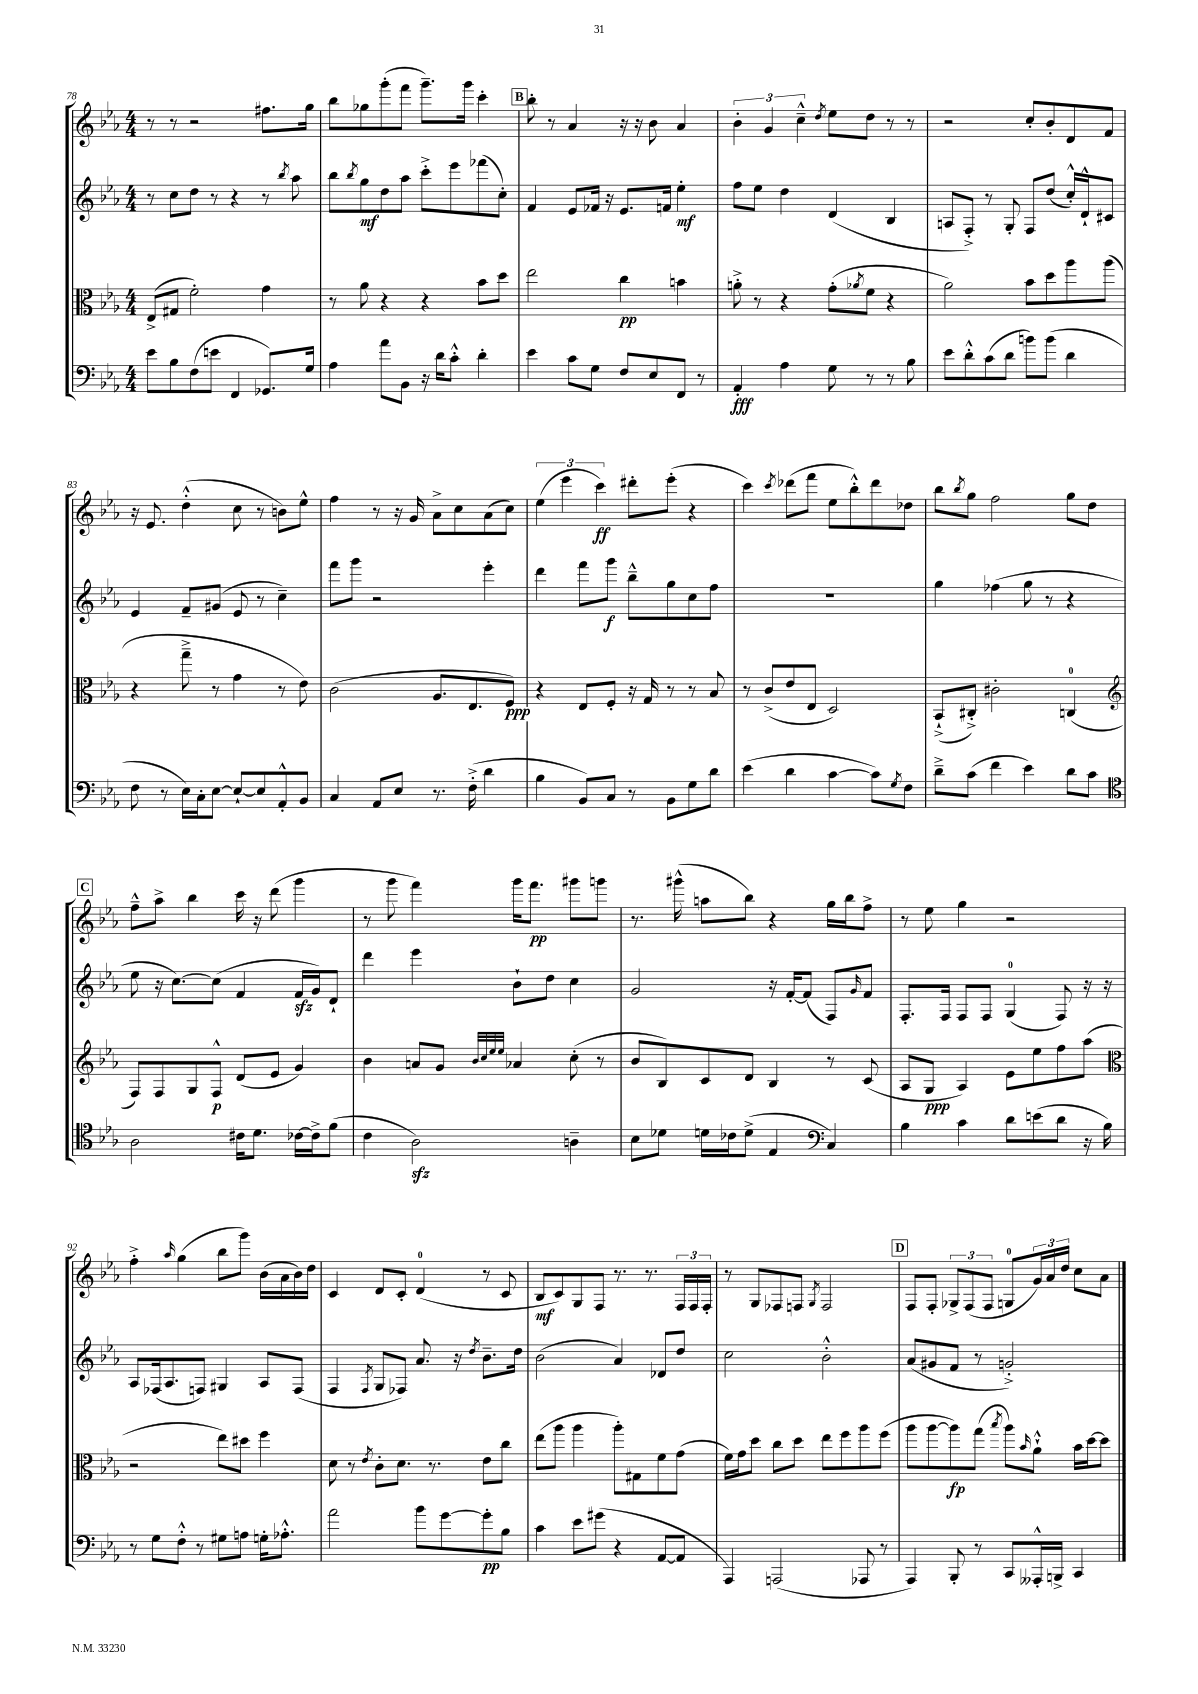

**kern	**dynam	**kern	**dynam	**kern	**dynam	**kern	**dynam
*part4	*part4	*part3	*part3	*part2	*part2	*part1	*part1
*staff4	*staff4	*staff3	*staff3	*staff2	*staff2	*staff1	*staff1
*clefF4	*	*clefC3	*	*clefG2	*	*clefG2	*
*k[b-e-a-]	*	*k[b-e-a-]	*	*k[b-e-a-]	*	*k[b-e-a-]	*
*M4/4	*	*M4/4	*	*M4/4	*	*M4/4	*
=78	=78	=78	=78	=78	=78	=78	=78
8e-\L	.	(8E-^/L	.	8r	.	8r	.
8B-\	.	8G#X/J	.	8cc\L	.	8r	.
(8F\	.	2f'\)	.	8dd\J	.	2r	.
8en\J	.	.	.	8r	.	.	.
4FF/	.	.	.	4r	.	.	.
8.GG-X/L)	.	4g\	.	8r	.	8.ff#X\L	.
.	.	.	.	8qbb-/	.	.	.
.	.	.	.	8aa-\	.	.	.
16G/Jk	.	.	.	.	.	16gg\Jk	.
=79	=79	=79	=79	=79	=79	=79	=79
4A-\	.	8r	.	8bb-\L	.	8bb-\L	.
.	.	.	.	8qbb-/	.	.	.
.	.	8a-\	.	8gg\	mf	8gg-X\	.
8a-\L	.	4r	.	8dd\	.	(8ggg'\	.
8BB-\J	.	.	.	8aa-\J	.	8fff\J	.
16r	.	4r	.	8ccc'^\L	.	8.ggg~\L)	.
16d\KL	.	.	.	.	.	.	.
8c'^^\J	.	.	.	8eee-\	.	.	.
.	.	.	.	.	.	16ggg\Jk	.
4d'\	.	8b-\L	.	(8fff-X\	.	4ccc'\	.
.	.	8dd\J	.	8cc'\J)	.	.	.
!!LO:REH:place=s1:t=B
=80	=80	=80	=80	=80	=80	=80	=80
4e-\	.	2ee-\	.	4f/	.	8bb-'\	.
.	.	.	.	.	.	8r	.
8c\L	.	.	.	8e-/L	.	4a-/	.
8G\J	.	.	.	16f-X/Jk	.	.	.
.	.	.	.	16r	.	.	.
8F/L	.	4cc\	pp	8.e-/L	.	16r	.
.	.	.	.	.	.	16r	.
8E-/	.	.	.	.	.	8b-\	.
.	.	.	.	16fn/Jk	.	.	.
8FF/J	.	4bn\	.	4ee-'\	mf	4a-/	.
8r	.	.	.	.	.	.	.
=81	=81	=81	=81	=81	=81	=81	=81
4AA-'/	fff	8an'^\	.	8ff\L	.	6b-'\	.
.	.	8r	.	8ee-\J	.	.	.
.	.	.	.	.	.	6g/	.
4A-\	.	4r	.	4dd\	.	.	.
.	.	.	.	.	.	6cc~^^\	.
.	.	.	.	.	.	8qdd/	.
8G\	.	(8g'\L	.	(4d/	.	8ee-\L	.
.	.	8qa-X/	.	.	.	.	.
8r	.	8f\J	.	.	.	8dd\J	.
8r	.	4r	.	4B-/	.	8r	.
8B-\	.	.	.	.	.	8r	.
=82	=82	=82	=82	=82	=82	=82	=82
8e-\L	.	2a-\)	.	8An/L	.	2r	.
8d'^^\	.	.	.	8F'^/J)	.	.	.
(8c\	.	.	.	8r	.	.	.
8d\J	.	.	.	8G'/	.	.	.
8bn\L)	.	8b-\L	.	8F/L	.	8cc'/L	.
(8b\J	.	8dd\	.	(8dd/J	.	8b-'/	.
4d\	.	8aa-\	.	16cc'^^/LL)	.	8d/	.
.	.	.	.	16d`^^/J	.	.	.
.	.	(8aa-\J	.	8c#X/J	.	8f/J	.
!!LO:LB:g=z
=83	=83	=83	=83	=83	=83	=83	=83
8F\	.	4r	.	4e-/	.	16r	.
.	.	.	.	.	.	8.e-/	.
8r	.	.	.	.	.	.	.
16E-\LL)	.	8gg~^\	.	8f~/L	.	(4dd'^^\	.
16C'\J	.	.	.	.	.	.	.
[8E-\J	.	8r	.	(8g#X/J	.	.	.
8E-`/L_	.	4g\	.	8e-/	.	8cc\	.
8E-/]	.	.	.	8r	.	8r	.
8AA-'^^/	.	8r	.	4cc~\)	.	8bn\L)	.
8BB-/J	.	8e-\)	.	.	.	8ee-^^\J	.
=84	=84	=84	=84	=84	=84	=84	=84
4C/	.	(2c\	.	8fff\L	.	4ff\	.
.	.	.	.	8ggg\J	.	.	.
8AA-/L	.	.	.	2r	.	8r	.
8E-/J	.	.	.	.	.	16r	.
.	.	.	.	.	.	16g/	.
8.r	.	8.A-/L	.	.	.	8a-^\L	.
.	.	.	.	.	.	8cc\	.
(16F'^\	.	8.E-/	.	.	.	.	.
4d\	.	.	.	4eee-'\	.	(8a-\	.
.	.	8F/J)	ppp	.	.	8cc\J)	.
=85	=85	=85	=85	=85	=85	=85	=85
4B-\	.	4r	.	4ddd\	.	(6ee-\	.
.	.	.	.	.	.	6eee-\	.
8BB-/L)	.	8E-/L	.	8fff\L	.	.	.
.	.	.	.	.	.	6ccc\)	ff
8C/J	.	8F'/J	.	8ggg\J	f	.	.
8r	.	16r	.	8bb-~^^\L	.	8ddd#X'\L	.
.	.	16G/	.	.	.	.	.
8BB-\L	.	8r	.	8gg\	.	(8eee-'\J	.
8G\	.	8r	.	8cc\	.	4r	.
8d\J	.	8B-/	.	8ff\J	.	.	.
=86	=86	=86	=86	=86	=86	=86	=86
(4e-\	.	8r	.	1r	.	4ccc\)	.
.	.	(8c^/L	.	.	.	.	.
.	.	.	.	.	.	8qccc/	.
4d\	.	8e-/	.	.	.	(8ddd-X\L	.
.	.	8E-/J	.	.	.	8fff\J	.
[4c\	.	2D/)	.	.	.	8ee-\L	.
.	.	.	.	.	.	8bb-'^^\)	.
8c\L])	.	.	.	.	.	8ddd-\	.
8qG/	.	.	.	.	.	.	.
8F\J	.	.	.	.	.	8dd-X\J	.
=87	=87	=87	=87	=87	=87	=87	=87
8d~^\L	.	(8BB-`^/L	.	4gg\	.	8bb-\L	.
.	.	.	.	.	.	8qbb-/	.
(8c\J	.	8C#X'^/J)	.	.	.	8gg\J	.
4f\	.	2c#X'\	.	(4ff-X\	.	2ff\	.
4e-\)	.	.	.	8gg\	.	.	.
.	.	.	.	8r	.	.	.
8d\L	.	(4Cn/	.	4r	.	8gg\L	.
8c\J	.	.	.	.	.	8dd\J	.
!!LO:LB:g=z
!!LO:REH:place=s1:t=C
=88	=88	=88	=88	=88	=88	=88	=88
*clefC4	*	*clefG2	*	*	*	*	*
2A-\	.	8F/L)	.	8ee-\	.	8ff~^^\L	.
.	.	8F/	.	16r	.	8aa-^\J	.
.	.	.	.	[8.cc\L)	.	.	.
.	.	8G/	.	.	.	4bb-\	.
.	.	8F^^/J	p	(8cc\J]	.	.	.
16c#X\KL	.	(8d/L	.	4f/	.	16ccc\	.
8.d\J	.	.	.	.	.	16r	.
.	.	8e-/J	.	.	.	(8ddd\	.
[16c-X\LL	.	4g/)	.	16fzz/LL	.	4ggg\	.
16c-^\J]	.	.	.	16g/J)	.	.	.
(8f\J	.	.	.	8d`/J	.	.	.
=89	=89	=89	=89	=89	=89	=89	=89
4c\	.	4b-\	.	4ddd\	.	8r	.
.	.	.	.	.	.	8ggg\	.
2A-zz\)	.	8an/L	.	4eee-\	.	4fff\)	.
.	.	8g/J	.	.	.	.	.
.	.	32qqb-/LLL	.	.	.	.	.
.	.	32qqcc/	.	.	.	.	.
.	.	32qqee-/	.	.	.	.	.
.	.	32qqee-/JJJ	.	.	.	.	.
.	.	4a-X/	.	8b-`\L	.	16ggg\KL	.
.	.	.	.	.	.	8.fff\J	pp
.	.	.	.	8dd\J	.	.	.
4An~\	.	(8cc'\	.	4cc\	.	8ggg#X\L	.
.	.	8r	.	.	.	8gggn\J	.
=90	=90	=90	=90	=90	=90	=90	=90
8B-\L	.	8b-/L	.	2g/	.	8.r	.
8d-X\J	.	8B-/)	.	.	.	.	.
.	.	.	.	.	.	(16ggg#X^^\	.
16dn\LL	.	8c/	.	.	.	8aan\L	.
16c-X\J	.	.	.	.	.	.	.
(8d^\J	.	8d/J	.	.	.	8bb-\J)	.
4E-/	.	4B-/	.	16r	.	4r	.
.	.	.	.	[16f'/KL	.	.	.
.	.	.	.	(8f/J]	.	.	.
*clefF4	*	*	*	*	*	*	*
4C/)	.	8r	.	8F/L)	.	16gg\LL	.
.	.	.	.	.	.	16bb-\J	.
.	.	.	.	16qqg/	.	.	.
.	.	(8c/	.	8f/J	.	8ff^\J	.
=91	=91	=91	=91	=91	=91	=91	=91
4B-\	.	8A-/L	.	8.F'/L	.	8r	.
.	.	8G/J	ppp	.	.	8ee-\	.
.	.	.	.	16F/Jk	.	.	.
4c\	.	4A-/)	.	8F/L	.	4gg\	.
.	.	.	.	8F/J	.	.	.
8d\L	.	8e-\L	.	(4G/	.	2r	.
(8en\	.	8ee-\	.	.	.	.	.
8d\J	.	8ff\	.	8F/)	.	.	.
16r	.	(8aa-\J	.	16r	.	.	.
16B-\)	.	.	.	16r	.	.	.
!!LO:LB:g=z
=92	=92	=92	=92	=92	=92	=92	=92
*	*	*clefC3	*	*	*	*	*
8r	.	2r	.	8A-/L	.	4ff'^\	.
8G\L	.	.	.	(16F-X/k	.	.	.
.	.	.	.	8.A-/	.	.	.
.	.	.	.	.	.	16qqaa-/	.
8F'^^\J	.	.	.	.	.	(4gg\	.
8r	.	.	.	8Fn/J)	.	.	.
8G#X\L	.	8ee-\L)	.	4G#X/	.	8bb-\L	.
8An\J	.	8dd#X\J	.	.	.	8ggg\J)	.
16Gn'\KL	.	4ff\	.	8A-/L	.	(16b-\LL	.
8.A-X'^^\J	.	.	.	.	.	16a-\	.
.	.	.	.	(8F/J	.	16b-\)	.
.	.	.	.	.	.	16dd\JJ	.
=93	=93	=93	=93	=93	=93	=93	=93
2a-\	.	8d\	.	4F/	.	4c/	.
.	.	8r	.	.	.	.	.
.	.	8qe-/	.	8qF/	.	.	.
.	.	8c'\L	.	8G/L	.	8d/L	.
.	.	8.d\J	.	8F-X/J)	.	8c'/J	.
8b-\L	.	.	.	8.a-/	.	(4d/	.
.	.	8.r	.	.	.	.	.
[8g\	.	.	.	.	.	.	.
.	.	.	.	16r	.	.	.
.	.	.	.	8qdd/	.	.	.
8g'\]	pp	8e-\L	.	8.b-~\L	.	8r	.
8B-\J	.	8cc\J	.	.	.	8c/	.
.	.	.	.	16dd\Jk	.	.	.
=94	=94	=94	=94	=94	=94	=94	=94
4c\	.	(8ee-\L	.	(2b-\	.	8B-/L	mf
.	.	8aa-\J	.	.	.	8c/)	.
8e-\L	.	4aa-\	.	.	.	8G/	.
(8g#X\J	.	.	.	.	.	8F/J	.
4r	.	8aa-'\L)	.	4a-/)	.	8.r	.
.	.	8G#X\	.	.	.	.	.
.	.	.	.	.	.	8.r	.
[8AA-/L	.	8f\	.	8d-X/L	.	.	.
8AA-/J]	.	(8g\J	.	8dd/J	.	24F/LL	.
.	.	.	.	.	.	24F/	.
.	.	.	.	.	.	24F'/JJ	.
=95	=95	=95	=95	=95	=95	=95	=95
4AAA-/)	.	16f\LL)	.	2cc\	.	8r	.
.	.	16g\J	.	.	.	.	.
.	.	8dd\J	.	.	.	8G/L	.
(2AAAn/	.	8cc\L	.	.	.	8F-X/	.
.	.	8dd\J	.	.	.	8Fn/J	.
.	.	.	.	.	.	8qG/	.
.	.	8ee-\L	.	2b-'^^\	.	2F/	.
.	.	8ff\	.	.	.	.	.
8AAA-X/	.	8aa-\	.	.	.	.	.
8r	.	(8ff\J	.	.	.	.	.
!!LO:REH:place=s1:t=D
=96	=96	=96	=96	=96	=96	=96	=96
4AAA-/)	.	8aa-\L	.	(8a-/L	.	8F/L	.
.	.	[8aa-\	.	8g#X/	.	8F'/J	.
8BBB-'/	.	8aa-\])	fp	8f/J	.	12G-X^/L	.
.	.	.	.	.	.	(12F/	.
8r	.	(8gg\J	.	8r	.	.	.
.	.	.	.	.	.	12F/J	.
.	.	8qbb-/	.	.	.	.	.
8CC/L	.	8aa-\L)	.	2gn'^/)	.	8Gn/L	.
.	.	16qqb-/	.	.	.	.	.
16AAA--X'^^/L	.	8a-`^^\J	.	.	.	24g/L)	.
.	.	.	.	.	.	24a-/	.
16BBBn^/JJ	.	.	.	.	.	.	.
.	.	.	.	.	.	24dd/JJ	.
4CC/	.	16b-\LL	.	.	.	8cc\L	.
.	.	[16dd\J	.	.	.	.	.
.	.	8dd\J]	.	.	.	8a-\J	.
==	==	==	==	==	==	==	==
*-	*-	*-	*-	*-	*-	*-	*-
